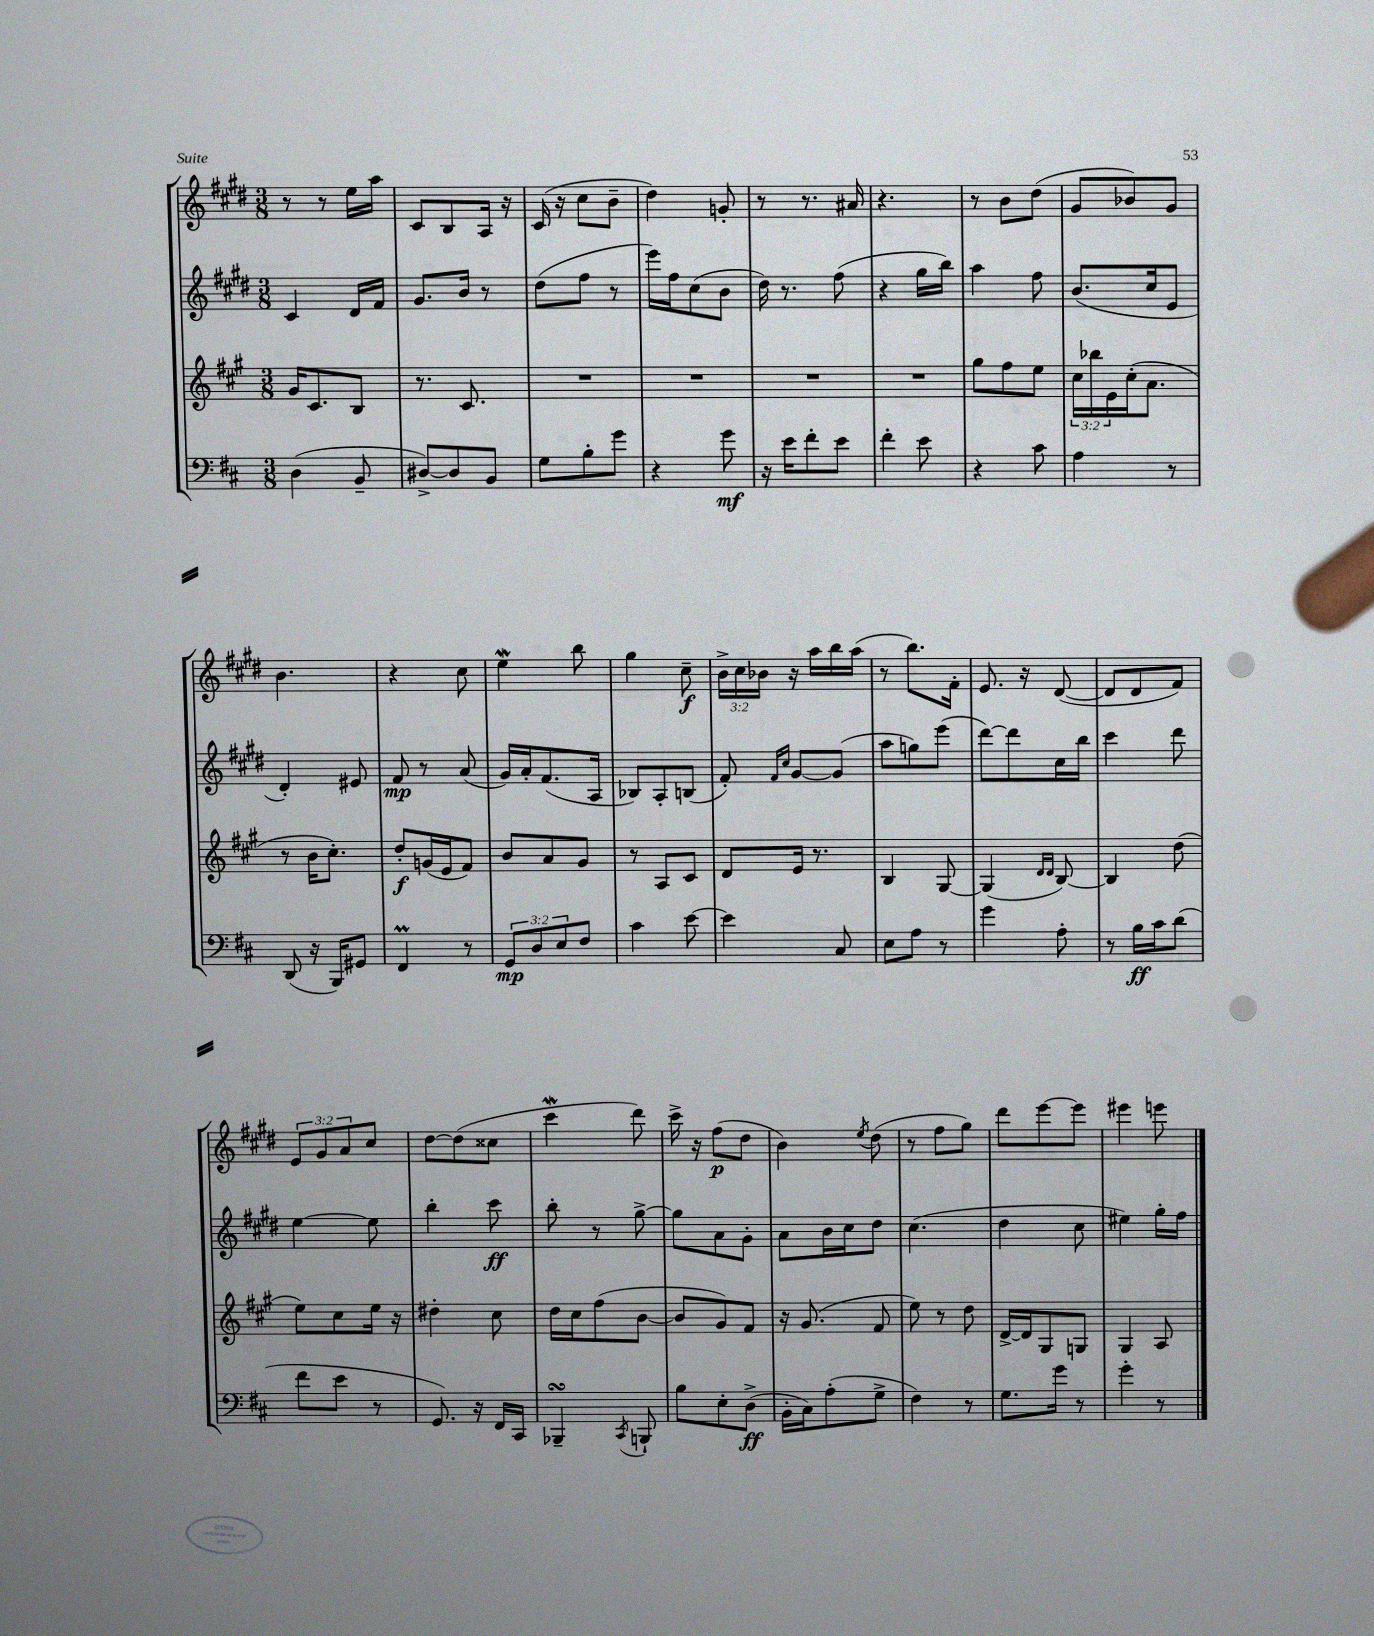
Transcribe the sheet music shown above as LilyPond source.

<<
\new StaffGroup <<
\new Staff = "s0" {
    \clef treble \key e \major \numericTimeSignature \time 3/8 \override Staff.TupletNumber.text = #tuplet-number::calc-fraction-text
    r8 r8 e''16 a''16 |
    cis'8 b8 a16 r16 |
    cis'16( r16 cis''8 b'8-- |
    dis''4) g'8-. |
    r8 r8. ais'16 |
    r4. |
    r8 b'8 dis''8( |
    gis'8 bes'8) gis'8 |
    b'4. |
    r4 cis''8 |
    e''4\mordent b''8 |
    gis''4 cis''8--\f |
    \tuplet 3/2 { b'16-> cis''16 bes'16 } r16 a''16 b''16 a''16( |
    r8 b''8.) fis'16-. |
    e'8. r16 dis'8~( |
    dis'8 dis'8 fis'8) |
    \tuplet 3/2 { e'8 gis'8 a'8 } cis''8 |
    dis''8~ dis''8( cisis''8 |
    cis'''4\mordent dis'''8) |
    cis'''16-> r16 fis''8\p( dis''8 |
    b'4) \acciaccatura { e''8 } dis''8( |
    r8 fis''8 gis''8) |
    dis'''8 e'''8~ e'''8 |
    eis'''4 e'''8 \bar "|." |
}
\new Staff = "s1" {
    \clef treble \key e \major \numericTimeSignature \time 3/8
    cis'4 dis'16 fis'16 |
    gis'8. b'16 r8 |
    dis''8( fis''8 r8 |
    e'''16) fis''16 cis''8( b'8 |
    dis''16) r8. fis''8( |
    r4 gis''16 b''16) |
    a''4 fis''8 |
    b'8.( cis''16 e'8 |
    dis'4-.) eis'8 |
    fis'8\mp r8 a'8( |
    gis'16) a'16-. fis'8.( a16 |
    bes8) a8-. b8( |
    fis'8-.) \grace { fis'16 cis''16 } gis'8~ gis'8( |
    a''8 g''8) e'''8( |
    dis'''8~) dis'''8 cis''16 b''16 |
    cis'''4 dis'''8 |
    e''4~ e''8 |
    b''4-. cis'''8\ff |
    b''8-. r8 gis''8~-> |
    gis''8 a'8 gis'8-. |
    a'8 b'16 cis''16 dis''8 |
    cis''4.( |
    dis''4 cis''8 |
    eis''4) gis''16-. fis''16 \bar "|." |
}
\new Staff = "s2" {
    \clef treble \key a \major \numericTimeSignature \time 3/8 \override Staff.TupletNumber.text = #tuplet-number::calc-fraction-text
    gis'16 cis'8. b8 |
    r8. cis'8. |
    R4. |
    R4. |
    R4. |
    R4. |
    gis''8 fis''8 e''8 |
    \tuplet 3/2 { cis''16 bes''16 e'16 } cis''16-.( a'8. |
    r8 b'16 cis''8.-.) |
    d''8-.\f g'16( e'16 fis'8) |
    b'8 a'8 gis'8 |
    r8 a8 cis'8 |
    d'8 e'16 r8. |
    b4 gis8~ |
    gis4( \grace { d'16 d'16 } b8~) |
    b4 d''8( |
    e''8) cis''8 e''16 r16 |
    dis''4-. cis''8 |
    d''16 cis''16 fis''8( b'8~ |
    b'8 gis'8) fis'8 |
    r16 gis'8.( fis'8 |
    e''8) r8 d''8 |
    d'16~-> d'16 gis8 g8 |
    gis4 a8 \bar "|." |
}
\new Staff = "s3" {
    \clef bass \key d \major \numericTimeSignature \time 3/8 \override Staff.TupletNumber.text = #tuplet-number::calc-fraction-text
    d4( b,8-- |
    dis8~->) dis8 b,8 |
    g8 b8-. g'8 |
    r4 g'8\mf |
    r16 e'16 fis'8-. e'8 |
    fis'4-. e'8 |
    r4 cis'8 |
    a4 r8 |
    d,8( r16 b,,16) gis,8 |
    fis,4\prall r8 |
    \tuplet 3/2 { g,8\mp d8 e8 } fis8 |
    cis'4 e'8~ |
    e'4 cis8 |
    e8 a8 r8 |
    g'4 a8-. |
    r8 b16\ff cis'16 d'8( |
    fis'8 e'8 r8 |
    g,8.) r16 fis,16 cis,16 |
    bes,,4--\turn \acciaccatura { cis,8 } b,,8-! |
    b8 e8-. d8->\ff( |
    b,16-. cis16) a8-.( g8-> |
    fis4) r8 |
    g8. g'16 r8 |
    g'4-. r8 \bar "|." |
}
>>
>>
\layout { \context { \Score \remove "Bar_number_engraver" } }
